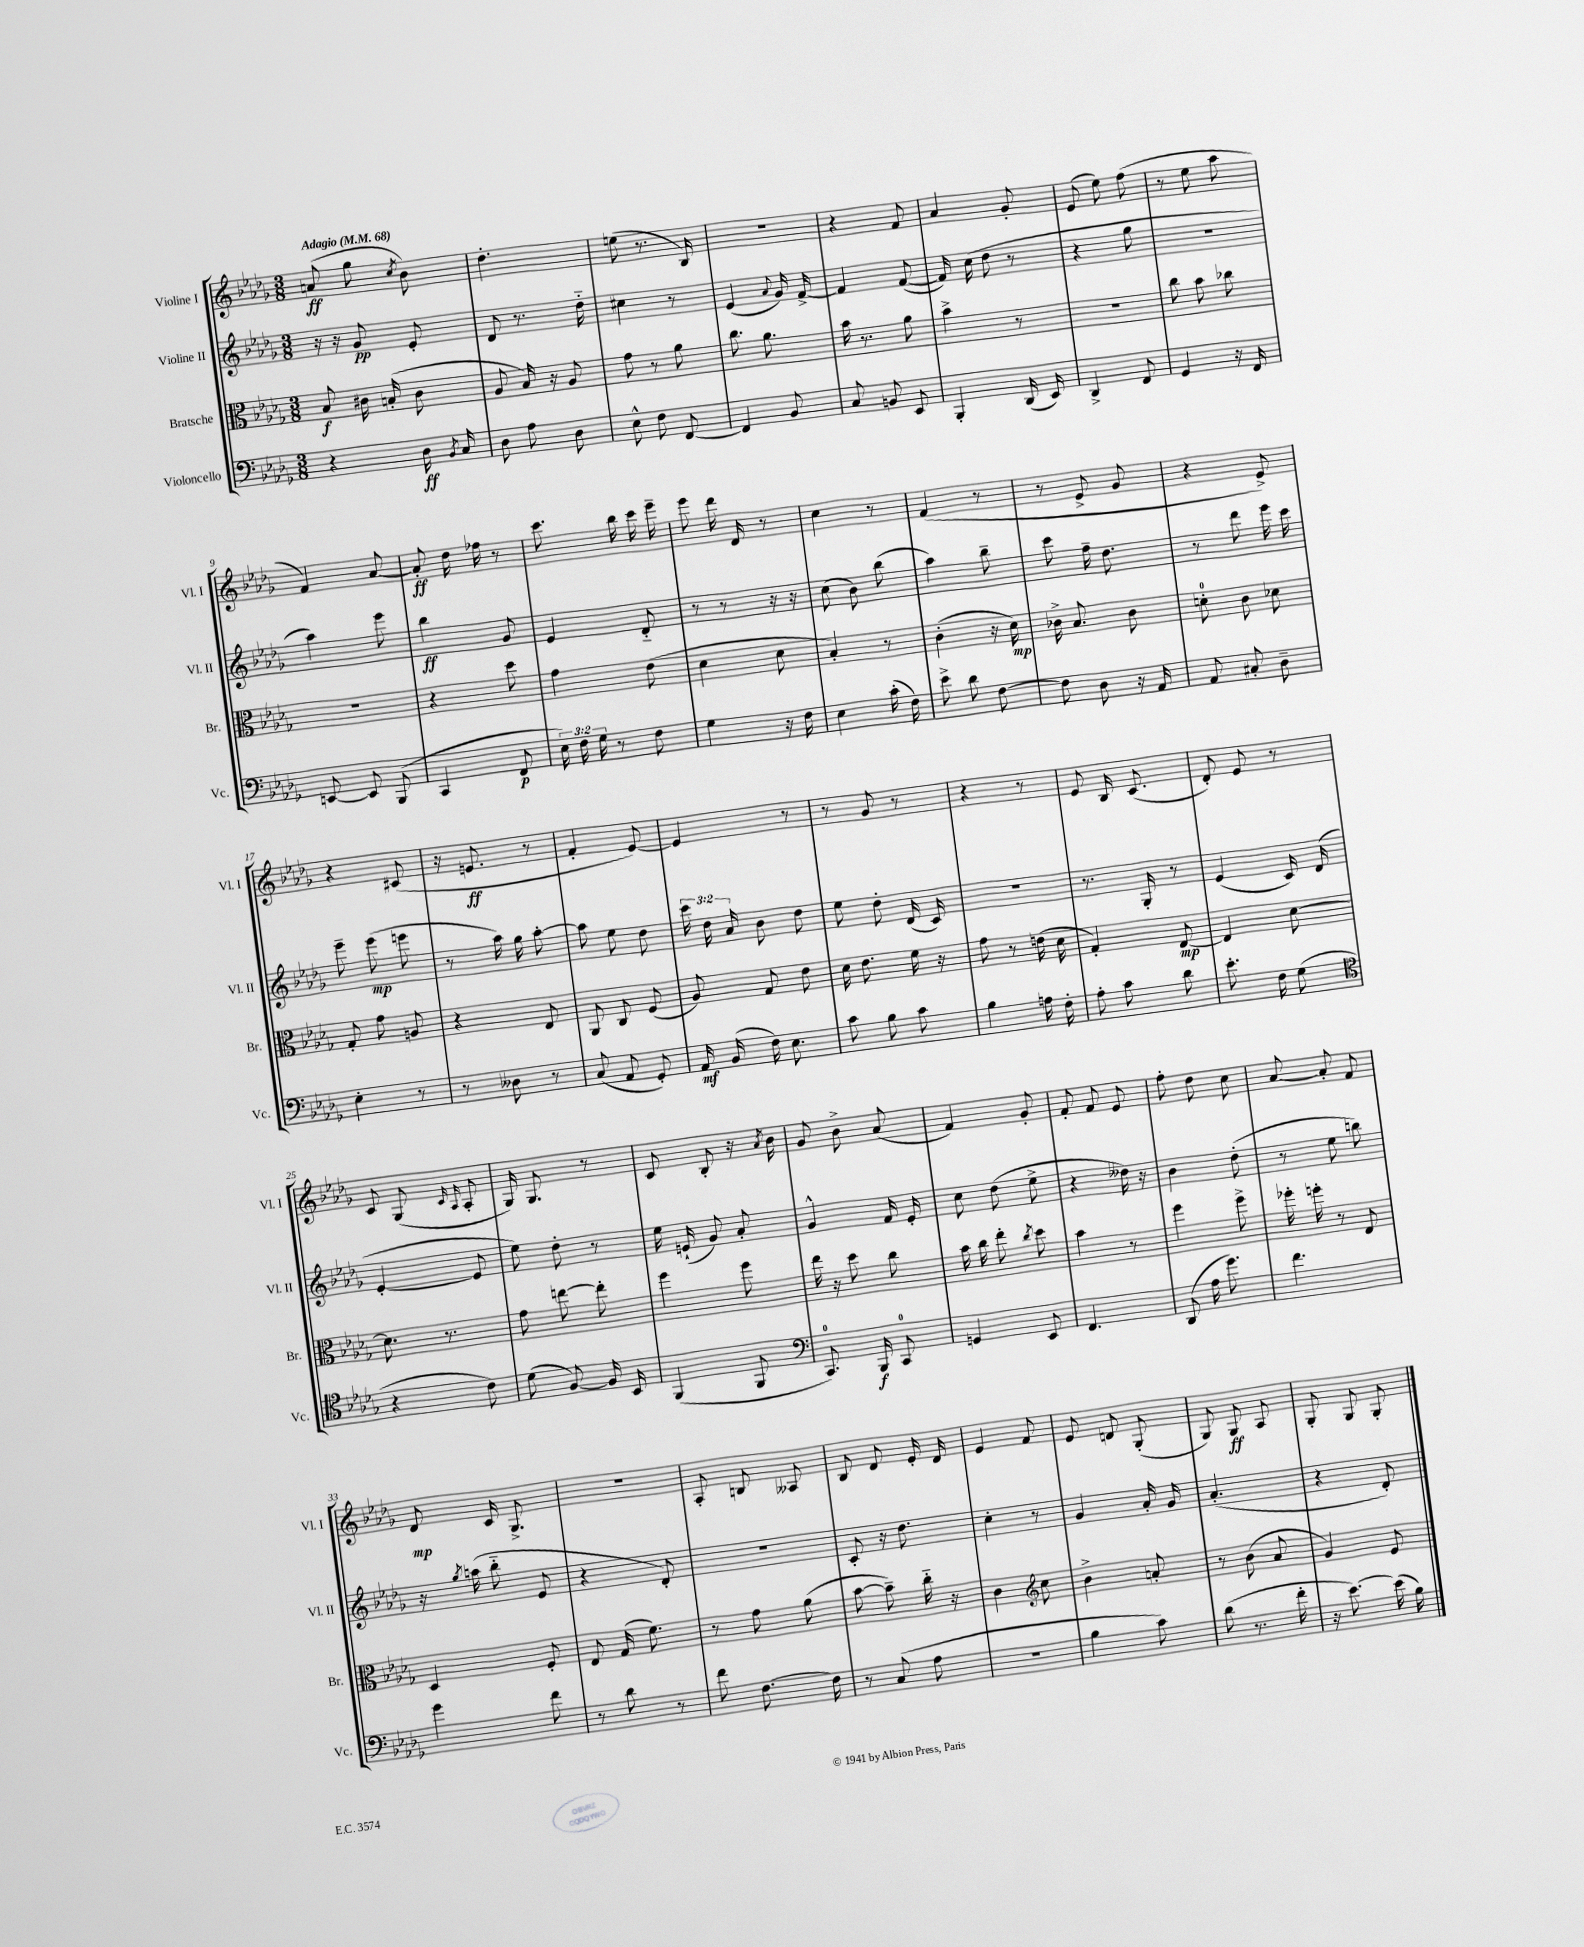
<<
\new StaffGroup <<
\new Staff = "s0" \with { instrumentName = "Violine I" shortInstrumentName = "Vl. I" } {
    \clef treble \key des \major \numericTimeSignature \time 3/8 \tempo "Adagio" 4 = 68
    \autoBeamOff a'8\ff( ges''8 \acciaccatura { c''8 } bes'8) |
    des''4.-. |
    e''8( r8. bes16) |
    R4. |
    r4 f'8 |
    aes'4 ges'8-. |
    ees'8( ees''8) f''8( |
    r8 ees''8 aes''8 |
    f'4) aes'8~ |
    aes'8-.\ff des''16 fes''16 r8 |
    c'''8. bes''16 c'''16 ees'''16-- |
    ees'''8 des'''16 des'16 r8 |
    c''4 r8 |
    f'4( r8 |
    r8 ees'8-> ges'8 |
    r4 ees'8->) |
    r4 cis'8( |
    r16 e'8.\ff r8 |
    f'4-. ees'8~) |
    ees'4 r8 |
    r8 ges'8 r8 |
    r4 r8 |
    ees'8 bes16 c'8.( |
    des'8-.) ees'8 r8 |
    c'8 ges8( \grace { c'16 aes16 } aes8-. |
    ges16) ges8. r8 |
    c'8 bes8-. r16 \acciaccatura { aes'8 } bes'16 |
    ges'8 bes'8-> aes'8( |
    f'4) ges'8-. |
    f'8-. f'8 ees'8 |
    f''8-. des''8 c''8 |
    aes'8~ aes'8-. f'8 |
    des'8\mp c'16 ges8.-> |
    R4. |
    aes8-. b8 aeses8 |
    bes8 des'8 ees'16-. des'16 |
    ees'4 f'8 |
    ees'8 d'8 ges8-.( |
    ges8) ges8\ff aes8 |
    ges8-. ges8 ges8-. \bar "|." |
}
\new Staff = "s1" \with { instrumentName = "Violine II" shortInstrumentName = "Vl. II" } {
    \clef treble \key des \major \numericTimeSignature \time 3/8 \override Staff.TupletNumber.text = #tuplet-number::calc-fraction-text
    \autoBeamOff r16 r16 ges'8\pp ees'8-. |
    des'8 r8. des''16-_ |
    cis''4 r8 |
    ees'4( \appoggiatura { aes'8 } ges'16) f'16~-> |
    f'4 f'8~( |
    f'16) c''16( des''8 r8 |
    r4 ges''8 |
    R4. |
    aes''4) ees'''8 |
    bes''4\ff ges'8 |
    ees'4 des'8-_ |
    r8 r8 r16 r16 |
    c''8( bes'8) bes''8( |
    aes''4) bes''8-- |
    c'''8 f''16-- des''8. |
    r8 des'''8 ees'''16 c'''16 |
    ees'''8-- ees'''8\mp( e'''8 |
    r8 aes''16) ges''16 aes''8~-. |
    aes''8 ees''8 des''8 |
    \tuplet 3/2 { c'''16 des''16 aes'16 } bes'8 des''8 |
    ees''8 des''8-. des'16( c'16) |
    r4. |
    r8. ges16-. r8 |
    ees'4( c'16) des'16( |
    ees'4~-. ees'8 |
    ees''8) des''8-. r8 |
    ees''16 e'16-!( ges'8) aes'8-. |
    ges'4-^ f'16 ees'16-. |
    c''8 des''8( ees''8-> |
    r4 deses''16) r16 |
    bes'4 des''8-.( |
    r8 ees''8 b''8) |
    r16 \acciaccatura { ges''8 } a''16( bes''8-_ ees'8 |
    r4 des'8-.) |
    r4. |
    c'8-. r16 des''8. |
    c''4-. r8 |
    ges'4 aes'16-. ges'16 |
    aes'4.-.( |
    r4 des'8-.) \bar "|." |
}
\new Staff = "s2" \with { instrumentName = "Bratsche" shortInstrumentName = "Br." } {
    \clef alto \key des \major \numericTimeSignature \time 3/8
    \autoBeamOff bes8\f cis'16 b16-.( cis'8 |
    aes8 bes16) r16 aes8 |
    ges'8 r8 aes'8 |
    c''8. aes'8. |
    bes'16 r8. aes'8 |
    bes'4-> r8 |
    R4. |
    c''8 bes'8 ces''8 |
    R4. |
    r4 des''8 |
    ges'4 ees'8( |
    des'4 des'8 |
    bes4-.) r8 |
    c'4-.( r16 des'16\mp) |
    ces'16-> bes8. ces'8 |
    d'8-0-. c'8 des'8 |
    ges8-. ges'8 a8 |
    r4 ees8 |
    aes,8 c8 f8( |
    aes8) ges8 ees'8 |
    des'16 ees'8. f'16 r16 |
    ges'8 r8 e'16( des'16 |
    ges4-.) ees8~\mp |
    ees4 des'8~ |
    des'8. r8. |
    ges'8 e''8~ e''8-. |
    f''4 f''8 |
    ees''16 r16 des''8 c''8 |
    bes'16 c''16 ees''8-. \acciaccatura { c''8 } des''8 |
    bes'4 r8 |
    f''4 f''8-> |
    fes''16-. f''16-. r8 ees8 |
    des4 f8-. |
    ees8 ges16( f'8.) |
    r8 ges'8 aes'8( |
    bes'8~ bes'8--) c''16-_ r16 |
    c'4 \clef treble c''8 |
    bes'4-> a'8-. |
    r8 bes'8( aes'8 |
    ges'4) ees'8 \bar "|." |
}
\new Staff = "s3" \with { instrumentName = "Violoncello" shortInstrumentName = "Vc." } {
    \clef bass \key des \major \numericTimeSignature \time 3/8 \override Staff.TupletNumber.text = #tuplet-number::calc-fraction-text
    \autoBeamOff r4 des16\ff \acciaccatura { bes,8 } c16 |
    des8 aes8 des8 |
    ees8-^ f8 f,8~ |
    f,4 bes,8 |
    c8 b,8 ees,8 |
    bes,,4-. des,16( ees,16) |
    des,4-> f,8 |
    ges,4 r16 f,16 |
    e,8~ e,8 bes,,8( |
    c,4 f,8\p |
    \tuplet 3/2 { ees16) f16 ges16 } r8 f8 |
    ges4 r16 f16 |
    ees4 c'16-.( f16) |
    ees'8-> des'8 f8~ |
    f8 des8 r16 aes,16 |
    aes,8 cis8-. des8-- |
    ees4-. r8 |
    r8 deses8 r8 |
    c8( aes,8 ges,8-.) |
    aes,16\mf bes,16( f16) ees8. |
    c'8 bes8 c'8 |
    bes4 a16 f16-. |
    aes8-. c'8 des'8 |
    ees'8.-. f16 ges8( |
    \clef tenor r4 c'8) |
    des'8( f8~) f16 bes,16 |
    f,4( f,8 |
    \clef bass c,8.-0) bes,,16\f c,8-0 |
    g,4 ees,8 |
    f,4. |
    des,8( aes16 ges'8.) |
    f'4. |
    ges'4 f'8 |
    r8 des'8 r8 |
    f'8 f8.~ f16 |
    r8 c8( aes8 |
    R4. |
    bes4 c'8) |
    des'8( r8. f'16-. |
    r16 ees'8.~) ees'16( bes16) \bar "|." |
}
>>
>>
